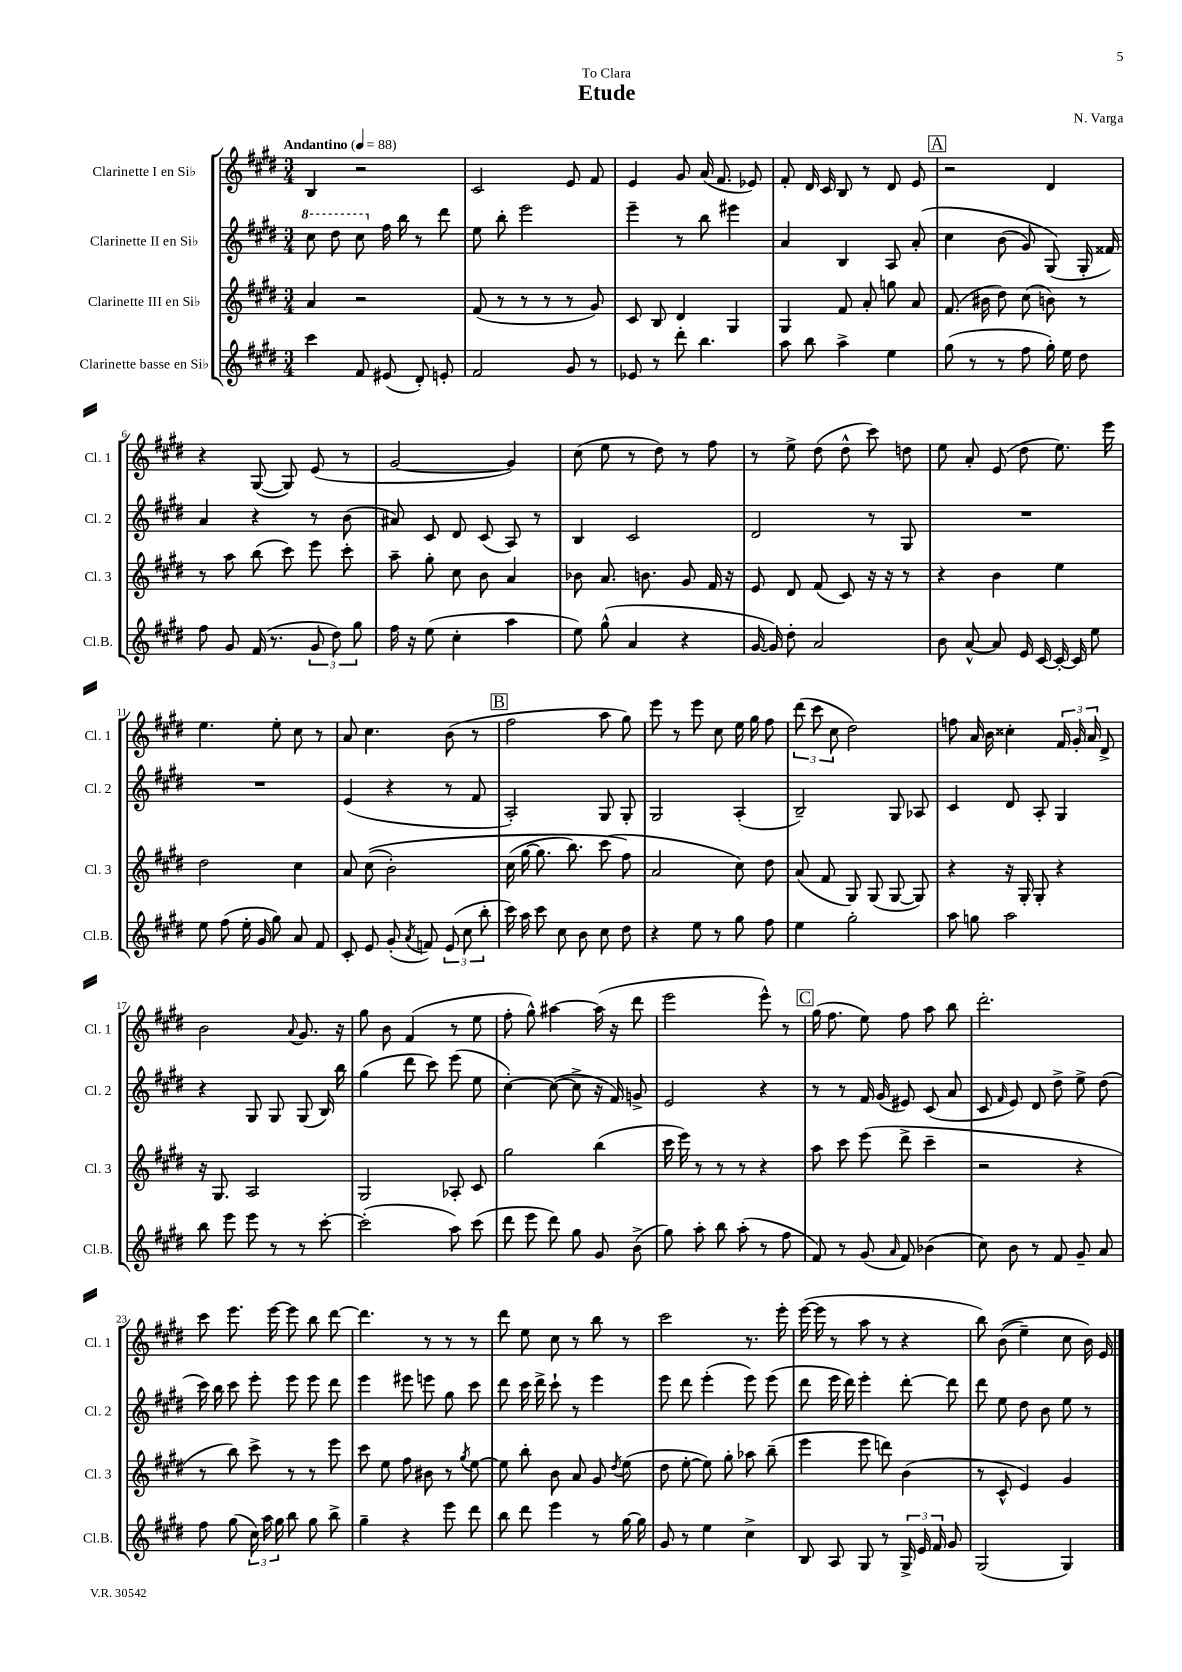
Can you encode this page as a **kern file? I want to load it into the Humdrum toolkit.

**kern	**kern	**kern	**kern
*part4	*part3	*part2	*part1
*staff4	*staff3	*staff2	*staff1
*I"Clarinette basse en Si♭	*I"Clarinette III en Si♭	*I"Clarinette II en Si♭	*I"Clarinette I en Si♭
*I'Cl.B.	*I'Cl. 3	*I'Cl. 2	*I'Cl. 1
*clefG2	*clefG2	*clefG2	*clefG2
*k[f#c#g#d#]	*k[f#c#g#d#]	*k[f#c#g#d#]	*k[f#c#g#d#]
*M3/4	*M3/4	*M3/4	*M3/4
*MM88	*MM88	*MM88	*MM88
*	*	*8va	*
=1	=1	=1	=1
!	!	!	!LO:TX:a:B:t=Andantino
4ccc#\	4a/	8ccc#\	4B/
.	.	8ddd#\	.
8f#/	2r	8ccc#\	2r
*	*	*X8va	*
(8e#X/	.	16ff#\	.
.	.	16bb\	.
8d#'/)	.	8r	.
8en'/	.	8ddd#\	.
=2	=2	=2	=2
2f#/	(8f#/	8ee\	2c#/
.	8r	8bb'\	.
.	8r	2eee\	.
.	8r	.	.
8g#/	8r	.	8e/
8r	8g#/)	.	8f#/
=3	=3	=3	=3
8e-X/	8c#/	4eee~\	4e/
8r	8B/	.	.
8ddd#'\	4d#/	8r	8g#/
4.bb\	.	8bb\	(16a/
.	.	.	8.f#/
.	4G#/	4eee#X\	.
.	.	.	8e-X/)
=4	=4	=4	=4
8aa\	4G#/	4a/	8f#'/
8bb\	.	.	16d#/
.	.	.	16c#/
4aa^\	8f#/	4B/	8B/
.	8a'/	.	8r
4ee\	8ggn\	8A/	8d#/
.	8a/	(8a'/	8e/
!!LO:REH:place=s1:t=A
=5	=5	=5	=5
(8gg#\	(8.f#/	4cc#\	2r
8r	.	.	.
.	16b#X\	.	.
8r	8dd#\)	(8b\	.
8ff#\	(8cc#\	8g#/)	.
16gg#'\)	8bn\)	(8G#/)	4d#/
16ee\	.	.	.
8dd#\	8r	16G#'/	.
.	.	16f##X/)	.
!!LO:LB:g=z
=6	=6	=6	=6
8ff#\	8r	4a/	4r
8g#/	8aa\	.	.
(16f#/	(8bb\	4r	([8G#/
8.r	.	.	.
.	8ccc#\)	.	8G#/])
12g#/	8eee\	8r	(8e/
12dd#\)	.	.	.
.	8ccc#'\	(8b\	8r
12gg#\	.	.	.
=7	=7	=7	=7
16ff#\	8aa~\	8a#X/)	[2g#/
16r	.	.	.
(8ee\	8gg#'\	8c#/	.
4cc#'\	8cc#\	8d#/	.
.	8b\	(8c#/	.
4aa\	4a/	8A/)	4g#/])
.	.	8r	.
=8	=8	=8	=8
8ee\)	8b-X\	4B/	(8cc#\
(8gg#^^\	8.a/	.	8ee\
4a/	.	2c#/	8r
.	8.bn\	.	.
.	.	.	8dd#\)
4r	8g#/	.	8r
.	16f#/	.	8ff#\
.	16r	.	.
=9	=9	=9	=9
[16g#/	8e/	2d#/	8r
16g#/])	.	.	.
8dd#'\	8d#/	.	8ee^\
2a/	(8f#/	.	(8dd#\
.	8c#/)	.	8dd#^^\
.	16r	8r	8ccc#\)
.	16r	.	.
.	8r	8G#/	8ddn\
=10	=10	=10	=10
8b\	4r	2.r	8ee\
[8a^^/	.	.	8a'/
8a/]	4b\	.	(8e/
16e/	.	.	8dd#\
[16c#/	.	.	.
16c#'/_	4ee\	.	8.ee\)
16c#/]	.	.	.
8ee\	.	.	.
.	.	.	16eee\
!!LO:LB:g=z
=11	=11	=11	=11
8ee\	2dd#\	2.r	4.ee\
(8ff#\	.	.	.
16ee'\	.	.	.
16g#/	.	.	.
8gg#\)	.	.	8ee'\
8a/	4cc#\	.	8cc#\
8f#/	.	.	8r
=12	=12	=12	=12
8c#'/	8a/	(4e/	8a/
8e/	((8cc#\	.	4.cc#\
(8g#'/	2b'\)	4r	.
8qa/	.	.	.
8fn/)	.	.	.
(12e/	.	8r	(8b\
12cc#\	.	.	.
.	.	8f#/	8r
12bb'\	.	.	.
!!LO:REH:place=s1:t=B
=13	=13	=13	=13
16ccc#\)	(16cc#\	2A'/)	2ff#\
16aa\	[16gg#\	.	.
8ccc#\	8.gg#\]	.	.
8cc#\	.	.	.
.	8.bb\)	.	.
8b\	.	.	.
8cc#\	(8ccc#\	8G#/	8aa\
8dd#\	8ff#\)	8G#'/	8gg#\)
=14	=14	=14	=14
4r	2a/	2G#/	8eee\
.	.	.	8r
8ee\	.	.	8eee\
8r	.	.	8cc#\
8gg#\	8cc#\)	(4A'/	16ee\
.	.	.	16gg#\
8ff#\	8dd#\	.	8ff#\
=15	=15	=15	=15
4ee\	(8a/	2B~/)	(12ddd#\
.	.	.	12ccc#\
.	8f#/	.	.
.	.	.	12cc#\
2gg#'\	8G#/)	.	2dd#\)
.	(8G#/	.	.
.	[8G#/	8G#/	.
.	8G#/])	8A-X/	.
=16	=16	=16	=16
8aa\	4r	4c#/	8ffn\
8ggn\	.	.	16a/
.	.	.	16b\
2aa\	16r	8d#/	4cc##X'\
.	16G#'/	.	.
.	8G#'/	8A'/	.
.	4r	4G#/	24f#/
.	.	.	24g#'/
.	.	.	24a/
.	.	.	8d#^/
!!LO:LB:g=z
=17	=17	=17	=17
8bb\	16r	4r	2b\
.	8.G#/	.	.
8eee\	.	.	.
8eee\	2A/	8G#/	.
8r	.	8G#/	.
.	.	.	8qqa/
8r	.	(8G#/	8.g#/
[8ccc#'\	.	16B/)	.
.	.	16bb\	16r
=18	=18	=18	=18
(2ccc#'\]	2G#/	(4gg#\	8gg#\
.	.	.	8b\
.	.	8ddd#\	(4f#/
.	.	8ccc#\)	.
8aa\)	8A-X'/	(8eee\	8r
(8ccc#\	8c#/	8ee\	8ee\
=19	=19	=19	=19
8ddd#\	2gg#\	[4cc#'\)	8ff#'\
8eee\	.	.	8gg#^^\)
8ddd#\)	.	(8cc#\_	[4aa#X\
8gg#\	.	8cc#^\]	.
8g#/	(4bb\	16r	(16aa#\]
.	.	16f#/)	16r
(8b^\	.	8gn^/	8ddd#\
=20	=20	=20	=20
8gg#\)	16ccc#\	2e/	2eee\
.	16eee\)	.	.
8aa'\	8r	.	.
8bb\	8r	.	.
(8aa'\	8r	.	.
8r	4r	4r	8eee^^\)
8ff#\	.	.	8r
!!LO:REH:place=s1:t=C
=21	=21	=21	=21
8f#/)	8aa\	8r	(16gg#\
.	.	.	8.ff#\
8r	8ccc#\	8r	.
(8g#/	(8eee\	16f#/	8ee\)
.	.	(16g#/	.
16qqa/	.	.	.
8f#/)	8ddd#^\	8e#X/)	8ff#\
(4b-X\	4ccc#~\	(8c#/	8aa\
.	.	8a/	8bb\
=22	=22	=22	=22
8cc#\)	2r	8c#/	2.ddd#'\
.	.	16qqf#/	.
8b\	.	8e/)	.
8r	.	8d#/	.
8f#/	.	8dd#^\	.
8g#~/	4r	8ee^\	.
8a/	.	(8dd#\	.
!!LO:LB:g=z
=23	=23	=23	=23
8ff#\	8r	16ccc#\)	8ccc#\
.	.	16bb\	.
(8gg#\	8bb\)	8ccc#\	8.eee\
24cc#\)	8ccc#^\	8eee'\	.
24aa\	.	.	.
.	.	.	[16eee\
24gg#\	.	.	.
8bb\	8r	8eee\	8eee\]
8gg#\	8r	8eee\	8bb\
8bb^\	8eee\	8ddd#\	[8ddd#\
=24	=24	=24	=24
4gg#~\	8ccc#\	4eee\	4.ddd#\]
.	8ee\	.	.
4r	8ff#\	8eee#X\	.
.	8b#X\	8eeen\	8r
8eee\	8r	8gg#\	8r
.	8qgg#/	.	.
8ddd#\	[8ee\	8ccc#\	8r
=25	=25	=25	=25
8bb\	8ee\]	8ddd#\	8ddd#\
8ddd#\	8bb'\	16ccc#\	8ee\
.	.	16ddd#^\	.
4eee\	8b\	8ccc#`\	8cc#\
.	8a/	8r	8r
8r	8g#/	4eee\	8bb\
.	8qdd#/	.	.
[16gg#\	(8ee\	.	8r
16gg#\]	.	.	.
=26	=26	=26	=26
8g#/	8dd#\	8eee\	2ccc#\
8r	[8ee'\	8ddd#\	.
4ee\	8ee\])	(4eee'\	.
.	8gg#'\	.	.
4cc#^\	8aa-X\	8eee\)	8.r
.	(8bb~\	(8eee\	.
.	.	.	16eee'\
=27	=27	=27	=27
8B/	4eee\	8ddd#\	([16eee\
.	.	.	16eee\]
8A/	.	16eee\	8r
.	.	16ddd#\)	.
8G#/	8eee\	4eee'\	8aa\
8r	8dddn\)	.	8r
24G#^/	(4b\	[8ddd#'\	4r
24e/	.	.	.
24f#/	.	.	.
8g#/	.	8ddd#\]	.
=28	=28	=28	=28
(2G#/	8r	8ddd#\	8bb\)
.	8c#^^/	8ee\	((8b\
.	4e/)	8dd#\	4ee~\)
.	.	8b\	.
4G#/)	4g#/	8ee\	8cc#\
.	.	8r	16b\)
.	.	.	16e/
==	==	==	==
*-	*-	*-	*-
